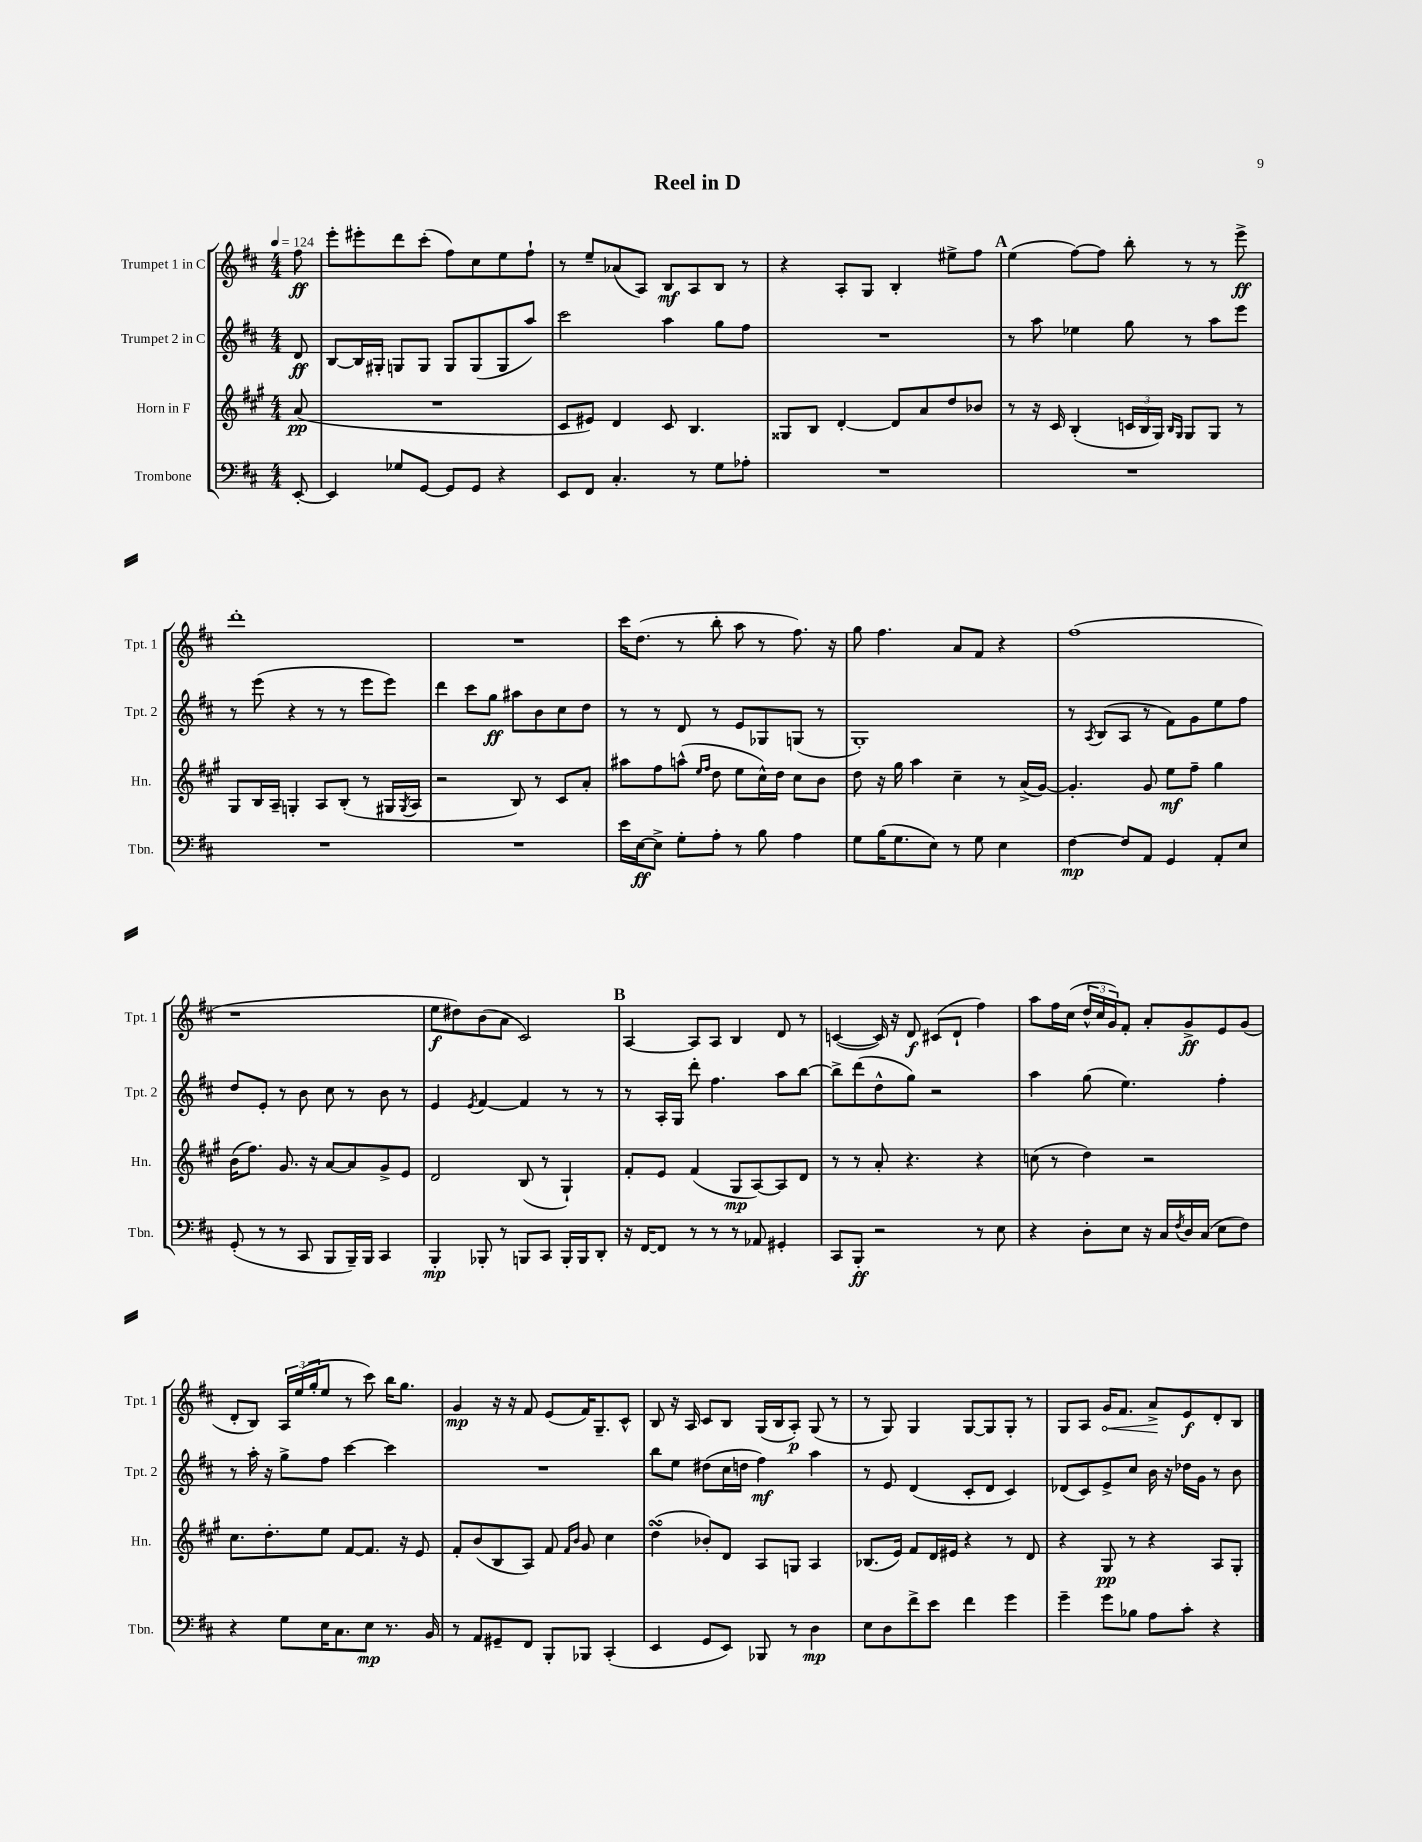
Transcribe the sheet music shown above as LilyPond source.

\header { title = "Reel in D" }
<<
\new StaffGroup <<
\new Staff = "s0" \with { instrumentName = "Trumpet 1 in C" shortInstrumentName = "Tpt. 1" } {
    \clef treble \key d \major \numericTimeSignature \time 4/4 \partial 8 \tempo 4 = 124
    fis''8\ff |
    e'''8-. eis'''8-. d'''8 cis'''8-.( fis''8) cis''8 e''8 fis''8-! |
    r8 e''8-- aes'8( a8) b8\mf a8 b8 r8 |
    r4 a8-. g8 b4-. eis''8-> fis''8 |
    \mark \markup { \bold "A" } e''4( fis''8~) fis''8 b''8-. r8 r8 e'''8->\ff |
    d'''1-. |
    R1 |
    cis'''16 d''8.( r8 b''8-. a''8 r8 fis''8.) r16 |
    g''8 fis''4. a'8 fis'8 r4 |
    fis''1( |
    r1 |
    e''8\f dis''8) b'8( a'8 cis'2) |
    \mark \markup { \bold "B" } a4~ a8 a8 b4 d'8 r8 |
    c'4~( c'16) r16 d'8\f cis'8( d'8-! fis''4) |
    a''8 fis''16 cis''16( \tuplet 3/2 { d''16-^ cis''16 g'16) } fis'8-. a'8-. g'8->\ff e'8 g'8( |
    d'8-. b8) \tuplet 3/2 { a16 e''16( g''16-. } e''8 r8 cis'''8) b''16 g''8. |
    g'4\mp r16 r16 fis'8 e'8( fis'16) g8.-- cis'8-^ |
    b8 r16 a16 cis'8 b8 g16( b16 a8-.\p) g8( r8 |
    r8 g8) g4 g8~ g8 g8-. r8 |
    g8 a8 \once \override Hairpin.circled-tip = ##t g'16\< fis'8. a'8->\! e'8\f d'8-. b8 \bar "|." |
}
\new Staff = "s1" \with { instrumentName = "Trumpet 2 in C" shortInstrumentName = "Tpt. 2" } {
    \clef treble \key d \major \numericTimeSignature \time 4/4 \partial 8
    d'8\ff |
    b8~ b16 gis16-. g8 g8 g8 g8( g8 a''8) |
    cis'''2 a''4 g''8 fis''8 |
    R1 |
    \mark \markup { \bold "A" } r8 a''8 ees''4 g''8 r8 a''8 e'''8 |
    r8 e'''8( r4 r8 r8 e'''8 e'''8) |
    d'''4 cis'''8 g''8\ff ais''8 b'8 cis''8 d''8 |
    r8 r8 d'8 r8 e'8 ges8 g8( r8 |
    g1-.) |
    r8 \acciaccatura { a8 } b8( a8 r8 fis'8) g'8 e''8 fis''8 |
    d''8 e'8-. r8 b'8 cis''8 r8 b'8 r8 |
    e'4 \acciaccatura { e'8 } fis'4~ fis'4 r8 r8 |
    \mark \markup { \bold "B" } r8 a16-. g16 d'''8-. fis''4. a''8 b''8~ |
    b''8-> d'''8( d''8-^ g''8) r2 |
    a''4 g''8( e''4.) fis''4-. |
    r8 a''16-. r16 g''8-> fis''8 cis'''4~ cis'''4 |
    R1 |
    b''8 e''8 dis''8( cis''16 d''16 fis''4\mf) a''4 |
    r8 e'8 d'4( cis'8-. d'8 cis'4) |
    des'8( cis'8) e'8-> cis''8 b'16 r16 des''16 g'16 r8 b'8 \bar "|." |
}
\new Staff = "s2" \with { instrumentName = "Horn in F" shortInstrumentName = "Hn." } {
    \clef treble \key a \major \numericTimeSignature \time 4/4 \partial 8
    a'8\pp( |
    R1 |
    cis'8 eis'8) d'4 cis'8 b4. |
    gisis8 b8 d'4~-. d'8 a'8 d''8 bes'8 |
    \mark \markup { \bold "A" } r8 r16 cis'16 b4-.( \tuplet 3/2 { c'16 b16 gis16) } \grace { b16 gis16 } gis8 gis8 r8 |
    gis8 b16 a16-- g4-. a8 b8-.( r8 gis16 \acciaccatura { gis8 } a16 |
    r2 b8) r8 cis'8 a'8-. |
    ais''8 fis''8 a''8-^( \grace { e''16 fis''16 } d''8 e''8 cis''16-^) d''16 cis''8 b'8 |
    d''8 r16 gis''16 a''4 cis''4-- r8 a'16->( gis'16~) |
    gis'4.-. gis'8 e''8\mf fis''8-- gis''4 |
    b'16( fis''8.) gis'8. r16 a'8~ a'8 gis'8-> e'8 |
    d'2 b8( r8 gis4-!) |
    \mark \markup { \bold "B" } fis'8-. e'8 fis'4( gis8\mp a8~) a8 d'8 |
    r8 r8 a'8-. r4. r4 |
    c''8( r8 d''4) r2 |
    cis''8. d''8.-. e''8 fis'8~ fis'8. r16 e'8 |
    fis'8-. b'8( b8 a8) fis'8 \grace { fis'16 b'16 } gis'8 cis''4 |
    d''4\turn( bes'8-.) d'8 a8 g8 a4 |
    bes8.( e'16) fis'8 d'16 eis'16 r4 r8 d'8 |
    r4 gis8\pp r8 r4 a8 gis8-. \bar "|." |
}
\new Staff = "s3" \with { instrumentName = "Trombone" shortInstrumentName = "Tbn." } {
    \clef bass \key d \major \numericTimeSignature \time 4/4 \partial 8
    e,8~-. |
    e,4 ges8 g,8~ g,8 g,8 r4 |
    e,8 fis,8 cis4.-. r8 g8 aes8-. |
    R1 |
    \mark \markup { \bold "A" } R1 |
    R1 |
    R1 |
    e'16 e16~\ff e8-> g8-. a8-. r8 b8 a4 |
    g8 b16( g8. e8) r8 g8 e4 |
    fis4~\mp fis8 a,8 g,4 a,8-. e8 |
    g,8-.( r8 r8 cis,8 b,,8 b,,16--) b,,16 cis,4 |
    b,,4-.\mp bes,,8-. r8 b,,8 cis,8 b,,16-. b,,16 d,8-. |
    \mark \markup { \bold "B" } r16 fis,16~ fis,8 r8 r8 r8 aes,8 gis,4-. |
    cis,8 b,,8-.\ff r2 r8 e8 |
    r4 d8-. e8 r16 cis16 \acciaccatura { fis8 } d16 cis16( e8 fis8) |
    r4 g8 e16 cis8. e8\mp r8. b,16 |
    r8 a,8 gis,8-- fis,8 b,,8-. bes,,8 cis,4-.( |
    e,4 g,8 e,8) bes,,8 r8 d4\mp |
    e8 d8 fis'8-> e'8 fis'4 g'4 |
    g'4-- g'8 bes8 a8 cis'8-. r4 \bar "|." |
}
>>
>>
\layout { \context { \Score \remove "Bar_number_engraver" } }
